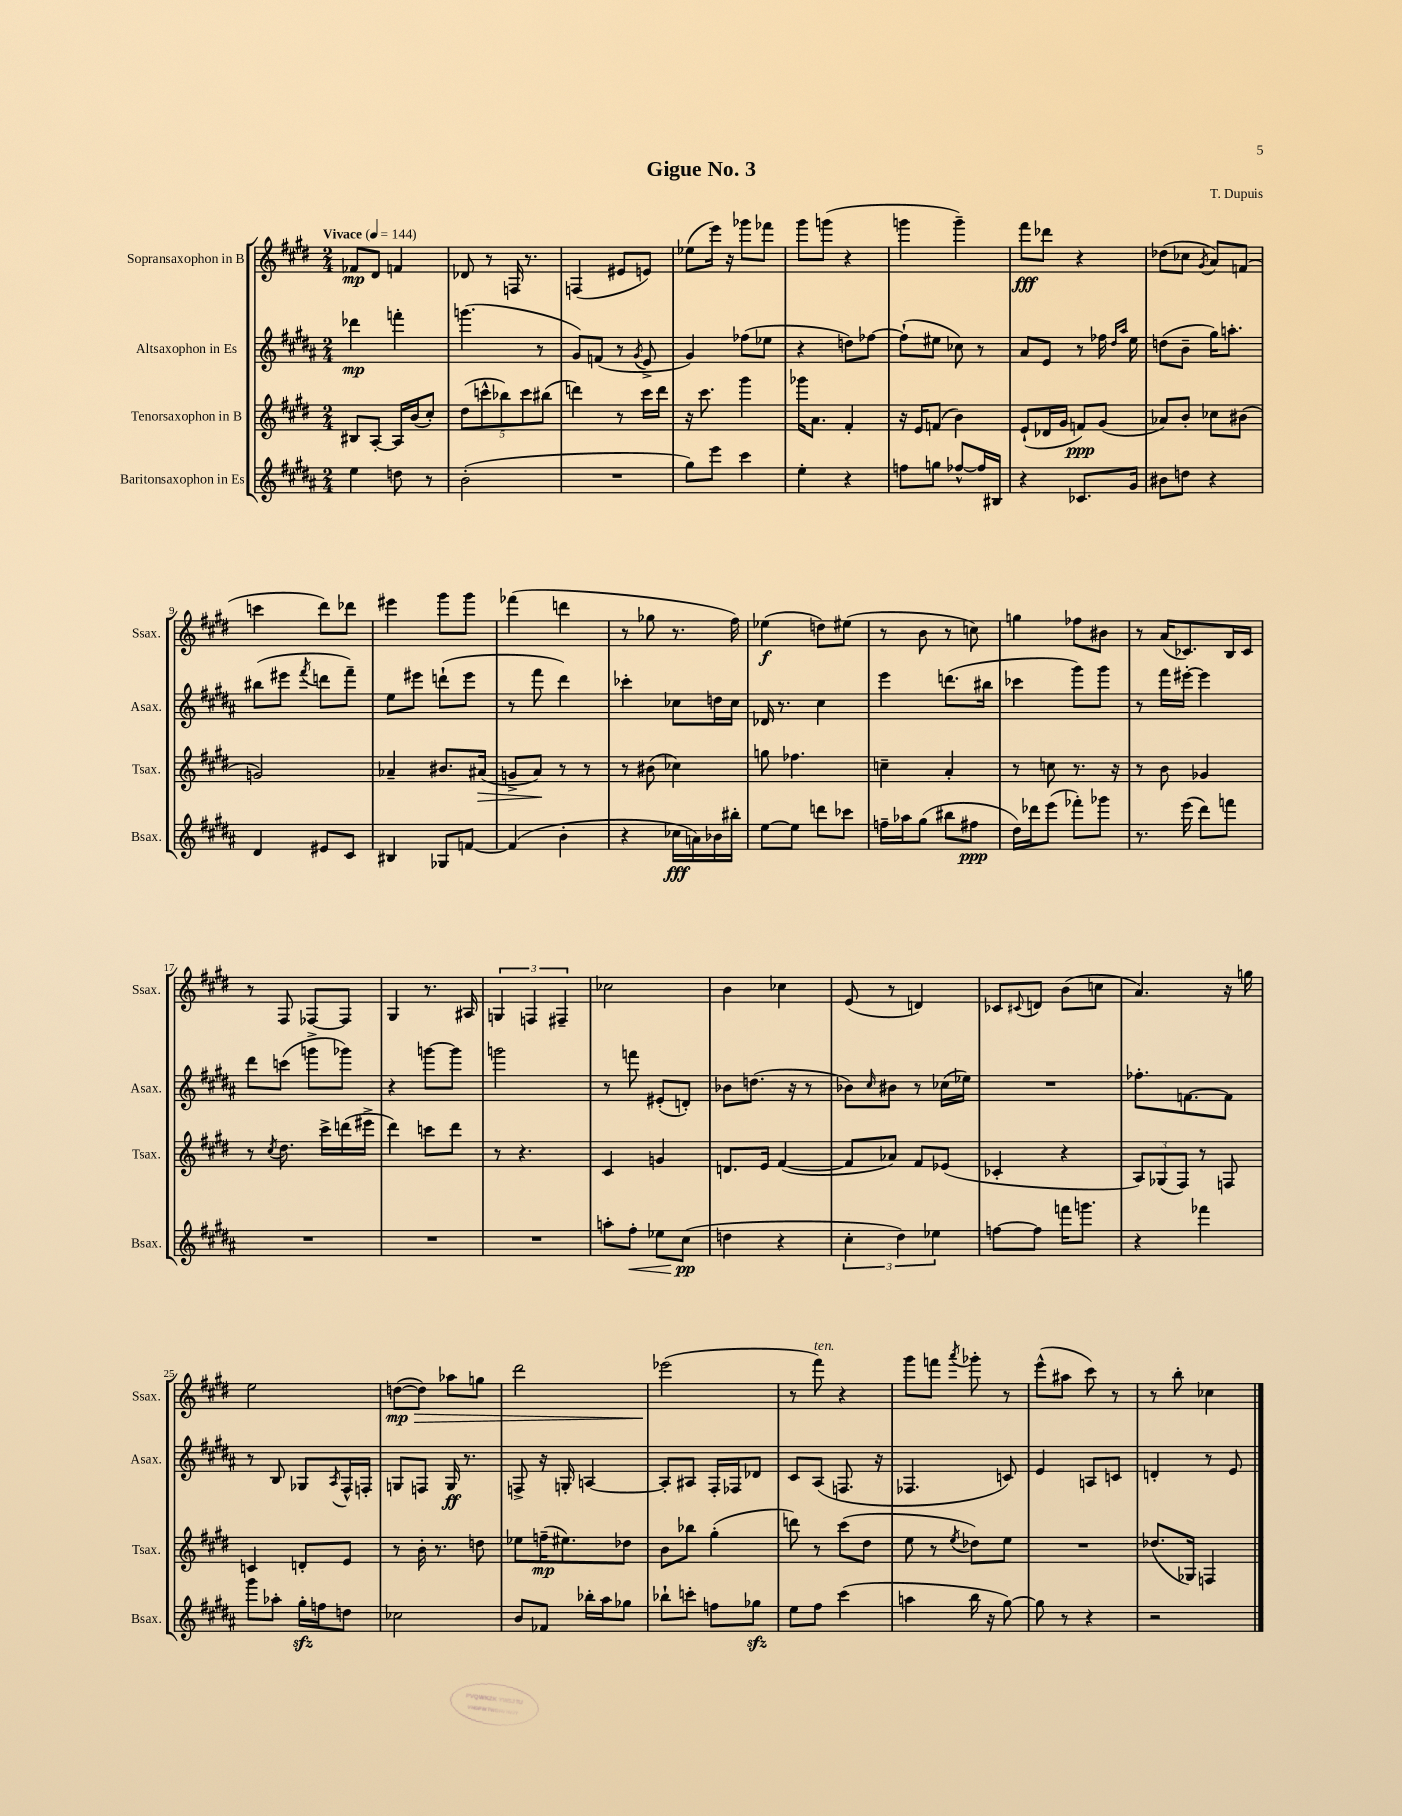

**kern	**dynam	**kern	**dynam	**kern	**dynam	**kern	**dynam
*part4	*part4	*part3	*part3	*part2	*part2	*part1	*part1
*staff4	*staff4	*staff3	*staff3	*staff2	*staff2	*staff1	*staff1
*I"Baritonsaxophon in Es	*	*I"Tenorsaxophon in B	*	*I"Altsaxophon in Es	*	*I"Sopransaxophon in B	*
*I'Bsax.	*	*I'Tsax.	*	*I'Asax.	*	*I'Ssax.	*
*clefG2	*	*clefG2	*	*clefG2	*	*clefG2	*
*k[f#c#g#d#a#]	*	*k[f#c#g#d#]	*	*k[f#c#g#d#a#]	*	*k[f#c#g#d#]	*
*M2/4	*	*M2/4	*	*M2/4	*	*M2/4	*
*MM144	*	*MM144	*	*MM144	*	*MM144	*
=1	=1	=1	=1	=1	=1	=1	=1
!	!	!	!	!	!	!LO:TX:a:B:t=Vivace	!
4ee\	.	8B#X/L	.	4ddd-X\	mp	8f-X/L	mp
.	.	[8A'/J	.	.	.	8d#/J	.
8ddn\	.	16A/LL]	.	4fffn'\	.	4fn/	.
.	.	(16b/J	.	.	.	.	.
8r	.	8cc#'/J)	.	.	.	.	.
=2	=2	=2	=2	=2	=2	=2	=2
(2b'\	.	(10dd#\L	.	(4.gggn\	.	8d-X/	.
.	.	10cccn^^\	.	.	.	.	.
.	.	.	.	.	.	8r	.
.	.	10bb-X\)	.	.	.	.	.
.	.	.	.	.	.	16Fn/	.
.	.	10ccc\	.	.	.	.	.
.	.	.	.	.	.	8.r	.
.	.	.	.	8r	.	.	.
.	.	(10bb#X\J	.	.	.	.	.
=3	=3	=3	=3	=3	=3	=3	=3
2r	.	4dddn\)	.	8g#/L)	.	(4Fn/	.
.	.	.	.	(8fn/J	.	.	.
.	.	8r	.	8r	.	8e#X/L	.
.	.	.	.	8qg#/	.	.	.
.	.	16ccc#\LL	.	8e^/	.	8en/J)	.
.	.	16ddd\JJ	.	.	.	.	.
=4	=4	=4	=4	=4	=4	=4	=4
8gg#\L)	.	16r	.	4g#/)	.	(8ee-X\L	.
.	.	8.ccc#\	.	.	.	.	.
8eee\J	.	.	.	.	.	16eee\Jk)	.
.	.	.	.	.	.	16r	.
4ccc#\	.	4ggg#\	.	(8ff-X\L	.	8ggg-X\L	.
.	.	.	.	8ee-X\J	.	8fff-X\J	.
=5	=5	=5	=5	=5	=5	=5	=5
4ee'\	.	16ggg-X\KL	.	4r	.	8ggg#\L	.
.	.	8.a\J	.	.	.	.	.
.	.	.	.	.	.	(8gggn\J	.
4r	.	4f#'/	.	8ddn\L)	.	4r	.
.	.	.	.	[8ff-X\J	.	.	.
=6	=6	=6	=6	=6	=6	=6	=6
8ffn\L	.	16r	.	(8ff-`\L]	.	4gggn\	.
.	.	16e/KL	.	.	.	.	.
8ggn\J	.	(8fn/J	.	8ee#X\J	.	.	.
[8ff-X^^/L	.	4b\)	.	8cc-X\)	.	4ggg~\)	.
16ff-/L]	.	.	.	8r	.	.	.
16B#X/JJ	.	.	.	.	.	.	.
=7	=7	=7	=7	=7	=7	=7	=7
4r	.	(8e`/L	.	8a#/L	.	8fff#\L	fff
.	.	16d-X/L	.	8e/J	.	8ddd-X\J	.
.	.	16g#/JJ	.	.	.	.	.
8.c-X/L	.	8fn/L)	ppp	8r	.	4r	.
.	.	(8g#/J	.	16ff-X\	.	.	.
.	.	.	.	16qqdd#/LL	.	.	.
.	.	.	.	16qqaa#/JJ	.	.	.
16g#/Jk	.	.	.	16ee\	.	.	.
=8	=8	=8	=8	=8	=8	=8	=8
8b#X\L	.	8a-X/L)	.	(8ddn\L	.	(8dd-X\L	.
8ddn\J	.	8b'/J	.	8b~\J	.	8cc-X\J	.
.	.	.	.	.	.	8qg#/	.
4r	.	8cc-X\L	.	16gg#\KL)	.	8a/L)	.
.	.	.	.	8.aan'\J	.	.	.
.	.	(8b#X\J	.	.	.	(8fn/J	.
!!LO:LB:g=z
=9	=9	=9	=9	=9	=9	=9	=9
4d#/	.	2gn/)	.	(8bb#X\L	.	4cccn\	.
.	.	.	.	8eee#X\J	.	.	.
.	.	.	.	8qfff#/	.	.	.
8e#X/L	.	.	.	8dddn\L	.	8ddd#\L)	.
8c#/J	.	.	.	8fff#~\J)	.	8ddd-X\J	.
=10	=10	=10	=10	=10	=10	=10	=10
4B#X/	.	4a-X~/	.	8ee\L	.	4eee#X\	.
.	.	.	.	8eee#X\J	.	.	.
8G-X/L	.	8.b#X/L	.	(8dddn`\L	.	8ggg#\L	.
[8fn/J	.	.	.	8eee#\J	.	8ggg#\J	.
!	!	!	!LO:HP:b	!	!	!	!
.	.	(16a#X/Jk	>	.	.	.	.
=11	=11	=11	=11	=11	=11	=11	=11
(4f/]	.	8gn^/L	.	8r	.	(4fff-X\	.
.	.	8a/J)	.	8fff#\	.	.	.
4b'\	.	8r	]	4ddd#\)	.	4dddn\	.
.	.	8r	.	.	.	.	.
=12	=12	=12	=12	=12	=12	=12	=12
4r	.	8r	.	4ccc-X'\	.	8r	.
.	.	(8b#X\	.	.	.	8gg-X\	.
16cc-X\LL	fff	4cc-X\)	.	8cc-X\L	.	8.r	.
16an\)	.	.	.	.	.	.	.
16b-X\	.	.	.	16ddn\L	.	.	.
16bb#X'\JJ	.	.	.	16cc-\JJ	.	16ff#\)	.
=13	=13	=13	=13	=13	=13	=13	=13
[8ee\L	.	8ggn\	.	16d-X/	.	(4ee-X\	f
.	.	.	.	8.r	.	.	.
8ee\J]	.	4.ff-X\	.	.	.	.	.
8dddn\L	.	.	.	4cc#\	.	8ddn\L)	.
8ccc-X\J	.	.	.	.	.	(8ee#X\J	.
=14	=14	=14	=14	=14	=14	=14	=14
16ffn~\LL	.	4ccn~\	.	4eee\	.	8r	.
16aa-X\J	.	.	.	.	.	.	.
(8gg#\J	.	.	.	.	.	8b\	.
8bb#X\L	.	4a'/	.	(8.dddn\L	.	8r	.
8ff#X\J	ppp	.	.	.	.	8ccn\)	.
.	.	.	.	16bb#X\Jk	.	.	.
=15	=15	=15	=15	=15	=15	=15	=15
16dd#\LL)	.	8r	.	4ccc-X\	.	4ggn\	.
16ddd-X\J	.	.	.	.	.	.	.
(8eee\J	.	8ccn\	.	.	.	.	.
8fff-X'\L)	.	8.r	.	8ggg#\L)	.	8ff-X\L	.
8ggg-X\J	.	.	.	8ggg#\J	.	8b#X\J	.
.	.	16r	.	.	.	.	.
=16	=16	=16	=16	=16	=16	=16	=16
8.r	.	8r	.	8r	.	8r	.
.	.	8b\	.	16fff#\LL	.	(16a/KL	.
(16eee\	.	.	.	[16eee#X'\JJ	.	8.c-X/)	.
8ddd#\L)	.	4g-X/	.	4eee#\]	.	.	.
8fffn\J	.	.	.	.	.	16B/L	.
.	.	.	.	.	.	16c-/JJ	.
!!LO:LB:g=z
=17	=17	=17	=17	=17	=17	=17	=17
2r	.	8r	.	8ddd#\L	.	8r	.
.	.	8qcc#/	.	.	.	.	.
.	.	8.dd#\	.	(8cccn\J	.	8F#/	.
.	.	.	.	8gggn^\L	.	[8F-X/L	.
.	.	16ccc#^\LL	.	.	.	.	.
.	.	(16dddn\	.	8ggg-X\J)	.	8F-/J]	.
.	.	16eee#X^\JJ	.	.	.	.	.
=18	=18	=18	=18	=18	=18	=18	=18
2r	.	4ddd#\)	.	4r	.	4G#/	.
.	.	8cccn\L	.	[8gggn\L	.	8.r	.
.	.	8ddd#\J	.	8ggg\J]	.	.	.
.	.	.	.	.	.	16A#X/	.
=19	=19	=19	=19	=19	=19	=19	=19
2r	.	8r	.	2gggn\	.	6Gn/	.
.	.	4.r	.	.	.	.	.
.	.	.	.	.	.	6Fn/	.
.	.	.	.	.	.	6F#X~/	.
=20	=20	=20	=20	=20	=20	=20	=20
8aan'\L	.	4c#/	.	8r	.	2cc-X\	.
!	!LO:HP:b	!	!	!	!	!	!
8ff#'\J	<	.	.	8fffn\	.	.	.
8ee-X\L	.	4gn/	.	(8e#X'/L	.	.	.
(8cc#\J	pp	.	.	8dn'/J)	.	.	.
.	[	.	.	.	.	.	.
=21	=21	=21	=21	=21	=21	=21	=21
4ddn\	.	8.dn/L	.	8b-X\L	.	4b\	.
.	.	.	.	(8.ddn\J	.	.	.
.	.	16e/Jk	.	.	.	.	.
4r	.	([4f#/	.	.	.	4cc-X\	.
.	.	.	.	16r	.	.	.
.	.	.	.	8r	.	.	.
=22	=22	=22	=22	=22	=22	=22	=22
6cc#'\	.	8f#/L]	.	8b-X\L)	.	(8e/	.
.	.	.	.	16qqcc#/	.	.	.
.	.	8a-X/J)	.	8b#X\J	.	8r	.
6dd#\)	.	.	.	.	.	.	.
.	.	8f#/L	.	8r	.	4dn/)	.
6ee-X\	.	.	.	.	.	.	.
.	.	(8e-X/J	.	(16cc-X\LL	.	.	.
.	.	.	.	16ee-X\JJ)	.	.	.
=23	=23	=23	=23	=23	=23	=23	=23
[8ffn\L	.	4c-X'/	.	2r	.	8c-X/L	.
.	.	.	.	.	.	8qqc#X/	.
8ff\J]	.	.	.	.	.	8dn/J	.
16fffn\KL	.	4r	.	.	.	(8b\L	.
8.gggn\J	.	.	.	.	.	.	.
.	.	.	.	.	.	8ccn\J	.
=24	=24	=24	=24	=24	=24	=24	=24
4r	.	12A/L)	.	8.ff-X'\L	.	4.a/)	.
.	.	(12G-X/	.	.	.	.	.
.	.	12F#/J)	.	.	.	.	.
.	.	.	.	[8.fn\	.	.	.
4fff-X\	.	8r	.	.	.	.	.
.	.	8Fn/	.	8f\J]	.	16r	.
.	.	.	.	.	.	16ggn\	.
!!LO:LB:g=z
=25	=25	=25	=25	=25	=25	=25	=25
8ggg#\L	.	4cn/	.	8r	.	2ee\	.
8aa-X'\J	.	.	.	8B/	.	.	.
16gg#zz'\LL	.	8dn'/L	.	8G-X/L	.	.	.
16ffn\J	.	.	.	.	.	.	.
.	.	.	.	8qA#/	.	.	.
8ddn\J	.	8e/J	.	16F#^^/L	.	.	.
.	.	.	.	16Fn'/JJ	.	.	.
=26	=26	=26	=26	=26	=26	=26	=26
!	!	!	!	!	!	!	!LO:HP:b
2cc-X\	.	8r	.	8Gn/L	.	([8ddn\L	> mp
.	.	16b'\	.	8Fn/J	.	8dd\J])	.
.	.	8.r	.	.	.	.	.
.	.	.	.	16G/	ff	8aa-X\L	.
.	.	.	.	8.r	.	.	.
.	.	8ddn\	.	.	.	8ggn\J	.
=27	=27	=27	=27	=27	=27	=27	=27
8b/L	.	8ee-X\L	.	8Fn^/	.	2ddd#\	.
8f-X/J	.	(16ffn~\K	mp	16r	.	.	.
.	.	8.ee#X\)	.	16Gn'/	.	.	.
16bb-X'\LL	.	.	.	[4An/	.	.	.
16aa#\J	.	.	.	.	.	.	.
8gg-X\J	.	8dd-X\J	.	.	.	.	.
=28	=28	=28	=28	=28	=28	=28	=28
8bb-X`\L	.	8b\L	.	8A'/L]	.	(2eee-X\	.
8cccn'\J	.	8bb-X\J	.	8A#X/J	.	.	.
8ffn\L	.	(4gg#'\	.	16F#'/LL	.	.	.
.	.	.	.	16F-X/J	.	.	.
8gg-Xzz\J	.	.	.	8d-X/J	.	.	.
.	.	.	.	.	.	.	]
=29	=29	=29	=29	=29	=29	=29	=29
8ee\L	.	8dddn\)	.	8c#/L	.	8r	.
!	!	!	!	!	!	!LO:TX:a:i:t=ten.	!
8ff#\J	.	8r	.	(8A#/J	.	8fff#\)	.
(4ccc#\	.	(8ccc#\L	.	8.Fn/	.	4r	.
.	.	8dd#\J	.	.	.	.	.
.	.	.	.	16r	.	.	.
=30	=30	=30	=30	=30	=30	=30	=30
4aan\	.	8ee\	.	4.F-X/	.	8ggg#\L	.
.	.	8r	.	.	.	8fffn\J	.
.	.	8qee/	.	.	.	8qaaa/	.
16bb\	.	8dd-X\L)	.	.	.	8ggg-X'\	.
16r	.	.	.	.	.	.	.
[8gg#\)	.	8ee\J	.	8cn/)	.	8r	.
=31	=31	=31	=31	=31	=31	=31	=31
8gg#\]	.	2r	.	4e/	.	(8eee^^\L	.
8r	.	.	.	.	.	8aa#X\J	.
4r	.	.	.	8An/L	.	8ccc#\)	.
.	.	.	.	8cn/J	.	8r	.
=32	=32	=32	=32	=32	=32	=32	=32
2r	.	(8.dd-X/L	.	4dn'/	.	8r	.
.	.	.	.	.	.	8bb'\	.
.	.	16G-X/Jk)	.	.	.	.	.
.	.	4Fn/	.	8r	.	4cc-X\	.
.	.	.	.	8e/	.	.	.
==	==	==	==	==	==	==	==
*-	*-	*-	*-	*-	*-	*-	*-
